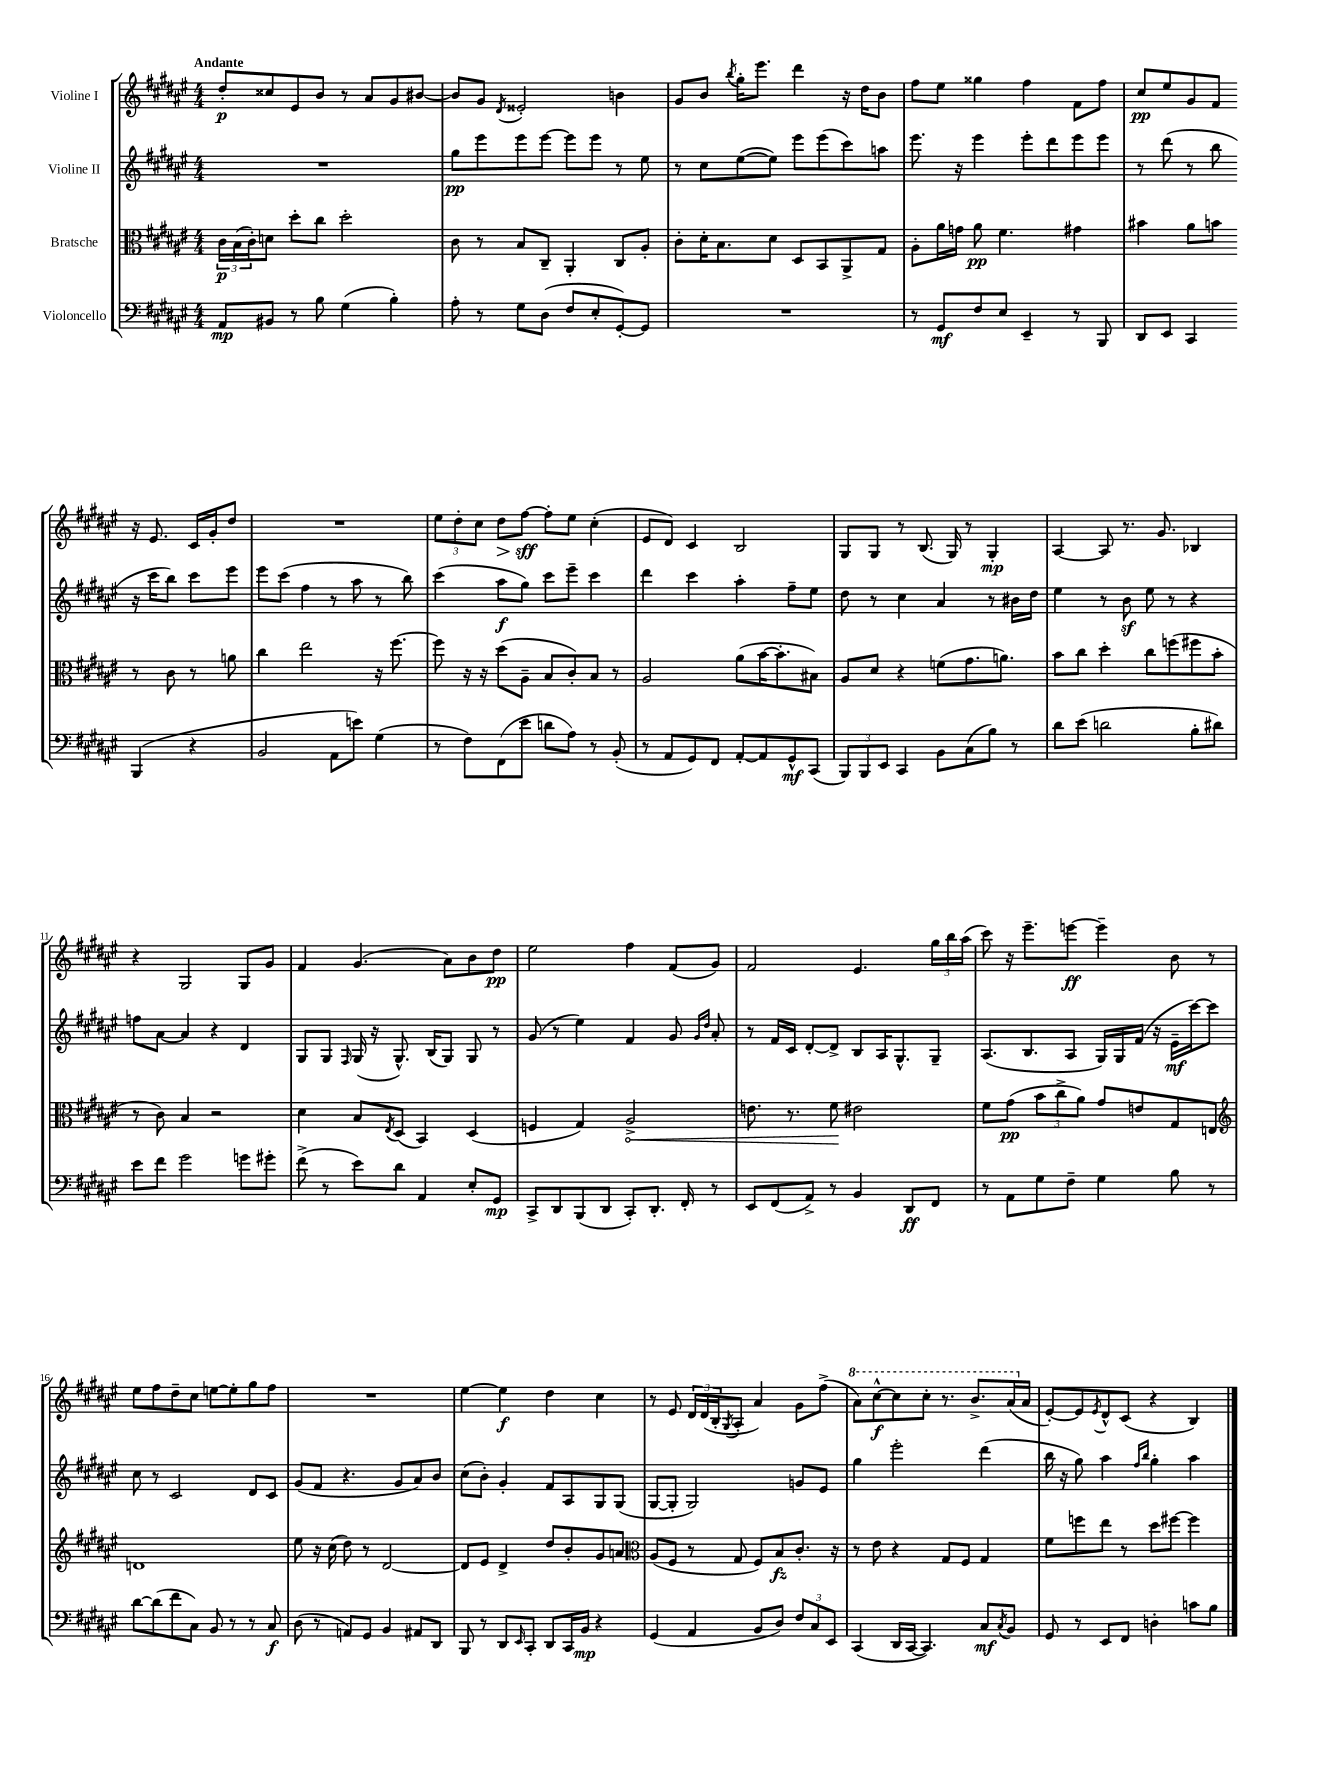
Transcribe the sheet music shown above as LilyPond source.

<<
\new StaffGroup <<
\new Staff = "s0" \with { instrumentName = "Violine I" } {
    \clef treble \key fis \major \numericTimeSignature \time 4/4 \tempo "Andante"
    dis''8-.\p cisis''8 eis'8 b'8 r8 ais'8 gis'8 bis'8~ |
    bis'8 gis'8 \acciaccatura { dis'8 } eisis'2-. b'4 |
    gis'8 b'8 \acciaccatura { b''8 } gis''16-. eis'''8. dis'''4 r16 dis''16 b'8 |
    fis''8 eis''8 gisis''4 fis''4 fis'8 fis''8 |
    cis''8\pp eis''8 gis'8 fis'8 r16 eis'8. cis'16 gis'16-. dis''8 |
    R1 |
    \tuplet 3/2 { eis''8 dis''8-. cis''8 } dis''8\> fis''8~\sff\! fis''8-. eis''8 cis''4-.( |
    eis'8 dis'8) cis'4 b2 |
    gis8 gis8 r8 b8.( gis16) r8 gis4-.\mp |
    ais4~ ais8 r8. gis'8. bes4 |
    r4 gis2 gis8 gis'8 |
    fis'4 gis'4.( ais'8) b'8 dis''8\pp |
    eis''2 fis''4 fis'8( gis'8) |
    fis'2 eis'4. \tuplet 3/2 { gis''16 b''16 ais''16( } |
    cis'''8) r16 eis'''8.-- e'''8~\ff e'''4-- b'8 r8 |
    eis''8 fis''8 dis''8-- cis''8 e''8~ e''8-. gis''8 fis''8 |
    R1 |
    eis''4~ eis''4\f dis''4 cis''4 |
    r8 eis'8 \tuplet 3/2 { dis'16 dis'16( b16-. } \acciaccatura { gis8 } ais8-. ais'4) gis'8 fis''8->( |
    \ottava #1 ais''8) cis'''8~-^\f cis'''8 cis'''8-. r8. b''8.-> ais''16( \ottava #0 ais'16 |
    eis'8~-.) eis'8 \acciaccatura { eis'8 } dis'8-^ cis'8( r4 b4) \bar "|." |
}
\new Staff = "s1" \with { instrumentName = "Violine II" } {
    \clef treble \key fis \major \numericTimeSignature \time 4/4
    R1 |
    gis''8\pp eis'''8 eis'''8 eis'''8~ eis'''8 eis'''8 r8 eis''8 |
    r8 cis''8 eis''8~( eis''8) eis'''8 eis'''8( cis'''8) a''8 |
    eis'''8. r16 eis'''4 eis'''8-. dis'''8 eis'''8 eis'''8 |
    r8 dis'''8( r8 b''8 r16 cis'''16 b''8) cis'''8 eis'''8 |
    eis'''8 cis'''8( fis''4 r8 ais''8 r8 b''8) |
    cis'''4( ais''8\f gis''8) cis'''8 eis'''8-- cis'''4 |
    dis'''4 cis'''4 ais''4-. fis''8-- eis''8 |
    dis''8 r8 cis''4 ais'4 r8 bis'16 dis''16 |
    eis''4 r8 b'8\sf eis''8 r8 r4 |
    f''8 ais'8~ ais'4 r4 dis'4 |
    gis8 gis8 \grace { fis16 } gis16( r16 gis8.-^) b16( gis8) gis8 r8 |
    gis'8( r8 eis''4) fis'4 gis'8 \grace { gis'16 dis''16 } ais'8-. |
    r8 fis'16 cis'16 dis'8~-. dis'8-> b8 ais16 gis8.-^ gis8-- |
    ais8.( b8. ais8 gis16) gis16 fis'16( r16 eis'16--\mf cis'''16~) cis'''8 |
    cis''8 r8 cis'2 dis'8 cis'8 |
    gis'8( fis'8 r4. gis'8 ais'8) b'8 |
    cis''8( b'8-.) gis'4-. fis'8 ais8 gis8 gis8( |
    gis8~ gis8-. gis2) g'8 eis'8 |
    gis''4 eis'''2-. dis'''4( |
    b''16 r16 gis''8) ais''4 \grace { fis''16 b''16 } gis''4-. ais''4 \bar "|." |
}
\new Staff = "s2" \with { instrumentName = "Bratsche" } {
    \clef alto \key fis \major \numericTimeSignature \time 4/4
    \tuplet 3/2 { cis'16\p b16( cis'16-.) } d'8 dis''8-. cis''8 dis''2-. |
    cis'8 r8 b8 cis8-- ais,4-. cis8 ais8-. |
    cis'8-. dis'16-. b8. dis'8 dis8 b,8 ais,8-> gis8 |
    ais8-. ais'16 g'16 ais'8\pp fis'4. gis'4 |
    bis'4 ais'8 b'8 r8 cis'8 r8 a'8 |
    cis''4 eis''2 r16 fis''8.~ |
    fis''8 r16 r16 dis''8( ais8-- b8 cis'8-.) b8 r8 |
    ais2 ais'8( b'16~ b'8.-. bis8) |
    ais8 dis'8 r4 f'8( gis'8. a'8.) |
    b'8 cis''8 dis''4-. cis''8 f''8( fis''8 b'8-. |
    r8 cis'8) b4 r2 |
    dis'4 b8 \acciaccatura { eis8 } dis8( b,4) dis4( |
    f4 gis4) \once \override Hairpin.circled-tip = ##t ais2->\< |
    e'8. r8. fis'8\! eis'2 |
    fis'8 gis'8\pp( \tuplet 3/2 { b'8 cis''8-> ais'8) } gis'8 e'8 gis8 e8 |
    \clef treble d'1 |
    eis''8 r16 cis''16( dis''8) r8 dis'2~ |
    dis'8 eis'8 dis'4-> dis''8 b'8-. gis'8 a'8 |
    \clef alto ais8( fis8 r8 gis8 fis8) b8\fz cis'8.-. r16 |
    r8 eis'8 r4 gis8 fis8 gis4 |
    fis'8 f''8 eis''8 r8 dis''8 fis''8~ fis''4 \bar "|." |
}
\new Staff = "s3" \with { instrumentName = "Violoncello" } {
    \clef bass \key fis \major \numericTimeSignature \time 4/4
    ais,8\mp bis,8 r8 b8 gis4( b4-.) |
    ais8-. r8 gis8 dis8( fis8 eis8-. gis,8~-.) gis,8 |
    R1 |
    r8 gis,8\mf fis8 eis8 eis,4-- r8 b,,8 |
    dis,8 eis,8 cis,4 b,,4( r4 |
    b,2 ais,8 e'8) gis4( |
    r8 fis8) fis,8( eis'8 d'8 ais8) r8 b,8-.( |
    r8 ais,8 gis,8) fis,8 ais,8~-. ais,8 gis,8-^\mf cis,8( |
    \tuplet 3/2 { b,,8) b,,8 eis,8 } cis,4 b,8 cis8( b8) r8 |
    dis'8 eis'8( d'2 b8-. dis'8) |
    eis'8 fis'8 gis'2 g'8 gis'8-. |
    fis'8->( r8 eis'8) dis'8 ais,4 eis8-. gis,8\mp |
    cis,8-> dis,8 b,,8( dis,8 cis,8-.) dis,8.-. fis,16-. r8 |
    eis,8 fis,8( ais,8->) r8 b,4 dis,8\ff fis,8 |
    r8 ais,8 gis8 fis8-- gis4 b8 r8 |
    dis'8~ dis'8( fis'8 cis8) b,8 r8 r8 cis8\f |
    dis8( r8 a,8) gis,8 b,4 ais,8 dis,8 |
    b,,8 r8 dis,8 \grace { eis,16 } cis,8-. dis,8 cis,16 b,16\mp r4 |
    gis,4( ais,4 b,8 dis8) \tuplet 3/2 { fis8 cis8 eis,8 } |
    cis,4( dis,16 cis,16~ cis,4.) cis8\mf \acciaccatura { cis8 } b,8 |
    gis,8 r8 eis,8 fis,8 d4-. c'8 b8 \bar "|." |
}
>>
>>
